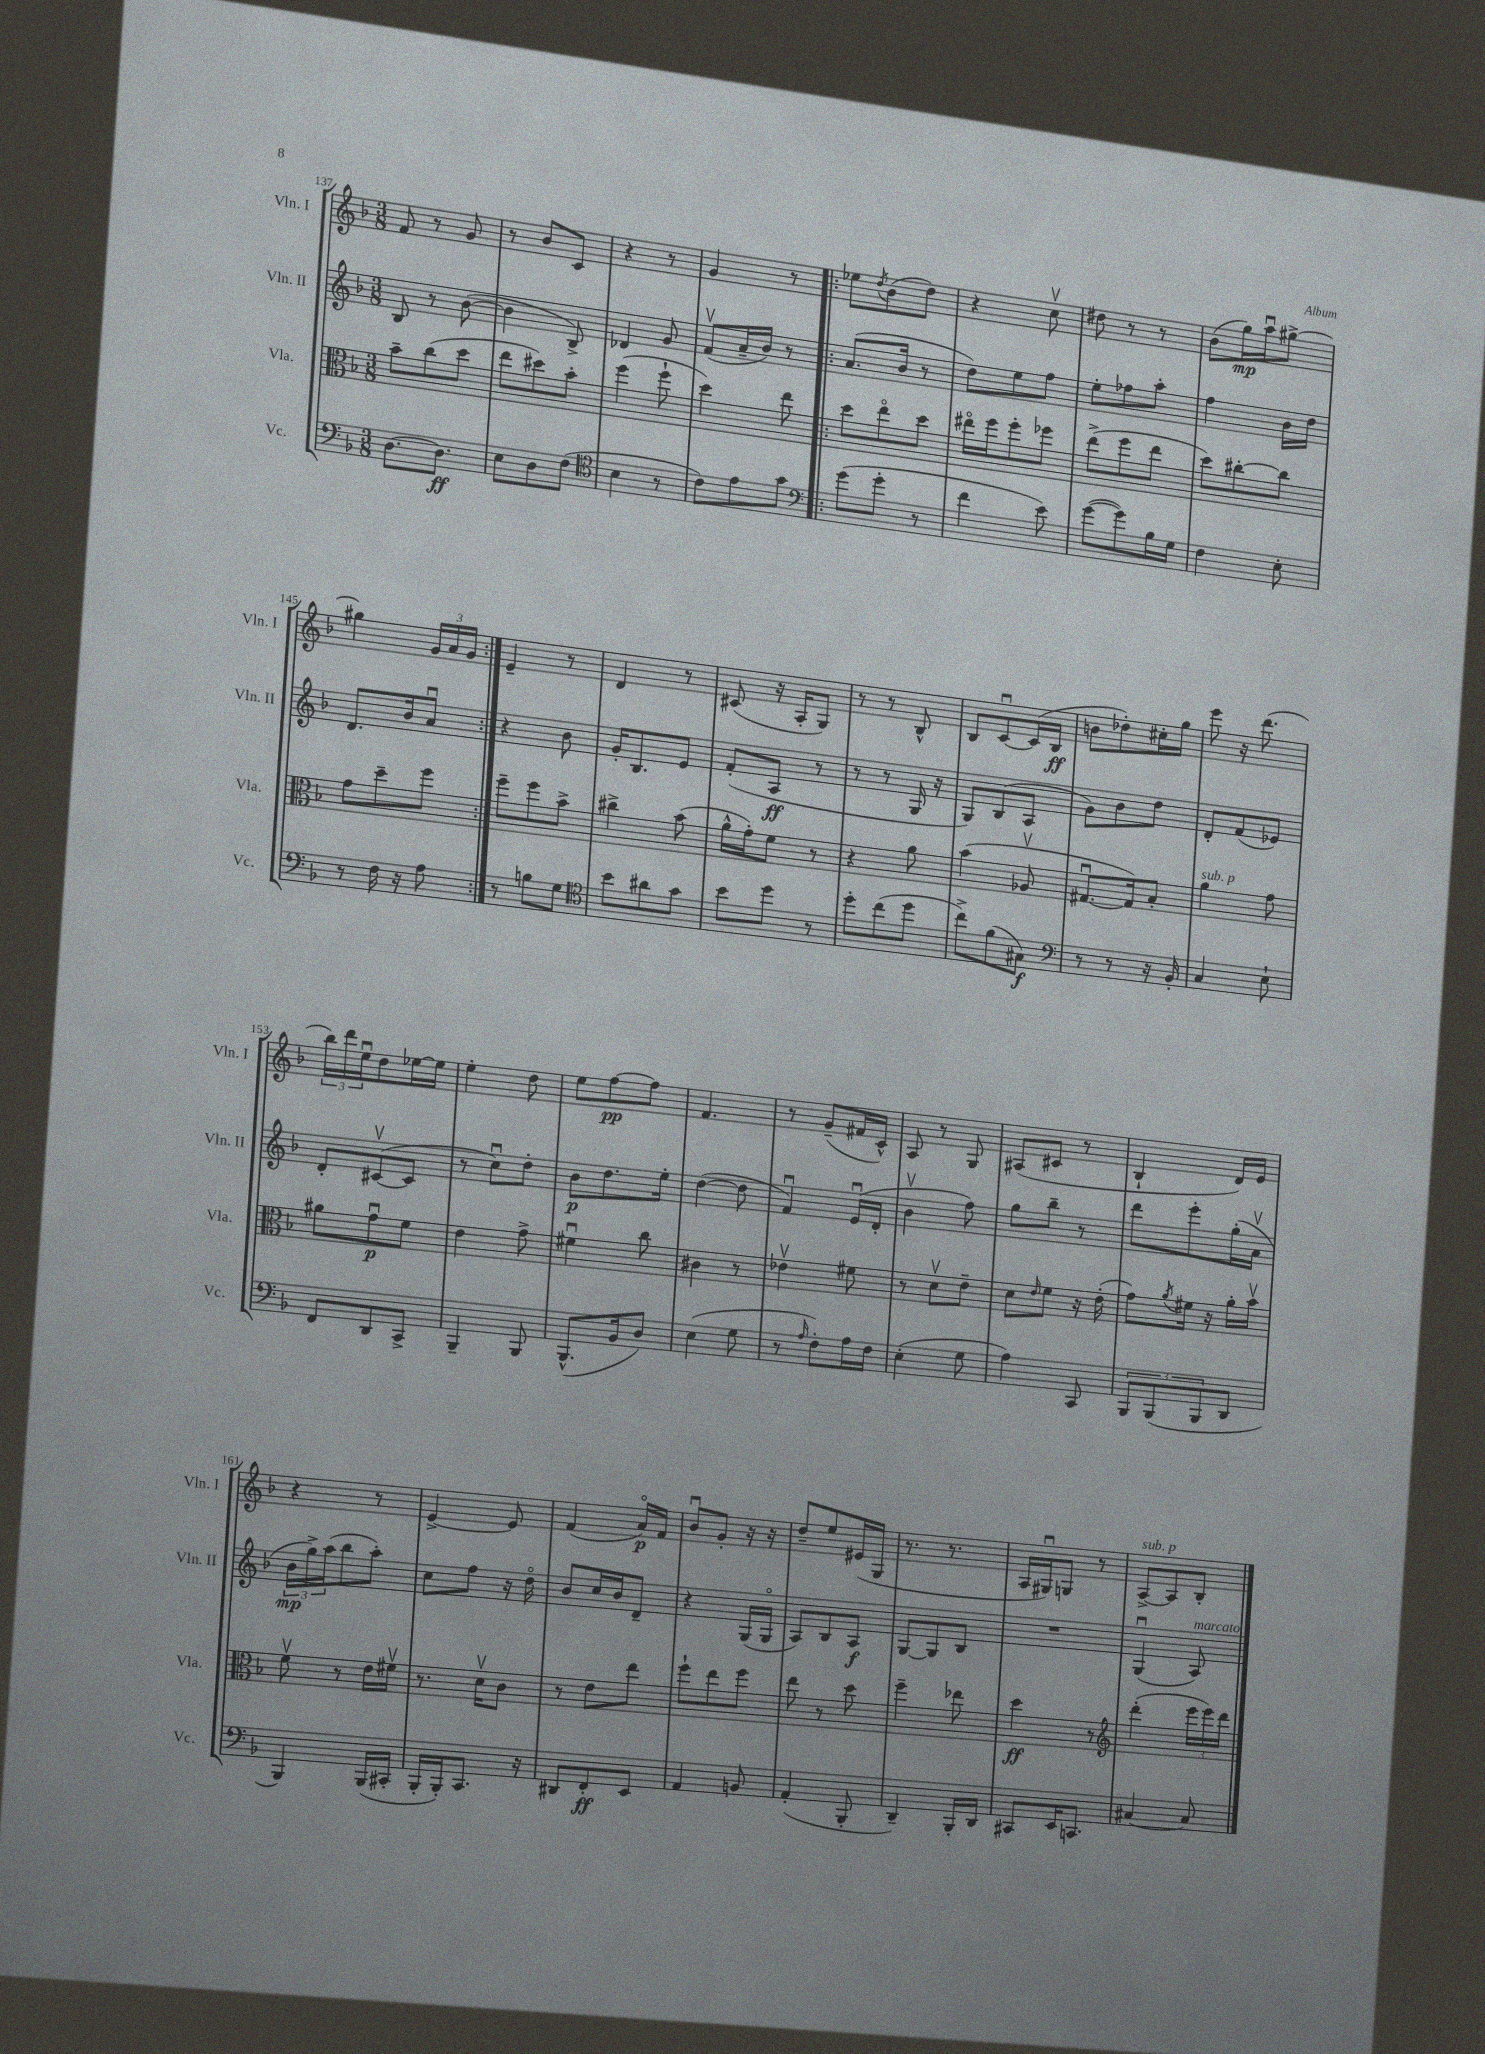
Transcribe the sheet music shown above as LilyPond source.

<<
\new StaffGroup <<
\new Staff = "s0" \with { instrumentName = "Vln. I" shortInstrumentName = "Vln. I" } {
    \clef treble \key f \major \numericTimeSignature \time 3/8
    f'8 r8 g'8 |
    r8 bes'8 c'8 |
    r4 r8 |
    g'4 r8 |
    \repeat volta 2 { ees''8 \acciaccatura { d''8 } bes'8( d''8) |
    r4 c''8\upbow |
    dis''8 r8 r8 |
    bes'8( g''16\mp) a''16\downbow gis''8~-> |
    gis''4 \tuplet 3/2 { g'16 a'16 g'16 } | }
    e'4-- r8 |
    d'4 r8 |
    cis'8( r16 a16-. g8) |
    r8 r8 bes8-^ |
    bes8 c'8~\downbow c'16( bes16\ff |
    b'8 des''8-.) cis''16-. g''16 |
    e'''8 r16 d'''8.( |
    \tuplet 3/2 { bes''16) d'''16 e''16\downbow } d''8 ees''16~ ees''16 |
    e''4-. d''8 |
    e''8 f''8~\pp f''8 |
    f'4. |
    r8 g'8--( fis'16 c'16-^) |
    a8 r8 g8 |
    ais8( cis'8 r8 |
    bes4-! d'16) e'16 |
    r4 r8 |
    e'4~-> e'8 |
    f'4( a'16\flageolet\p) f'16 |
    bes'8\downbow g'8-. r16 r16 |
    d''8-- e''8 eis'16( g16 |
    r8. r8. |
    a16 gis16\downbow) g8 r8 |
    a8~->^\markup { \italic "sub. p" } a8 bes8-. \bar "|." |
}
\new Staff = "s1" \with { instrumentName = "Vln. II" shortInstrumentName = "Vln. II" } {
    \clef treble \key f \major \numericTimeSignature \time 3/8
    bes8 r8 bes'8~( |
    bes'4 bes8->) |
    des'4 g'8 |
    f'8\upbow( a'16-- bes'16) r8 |
    \repeat volta 2 { a'8.( bes'16 r8 |
    d''8) e''8 f''8 |
    e''8-. fes''8 a''8-. |
    f''4 bes'16 d''16 |
    d'8. bes'16 a'8\downbow | }
    r4 bes'8 |
    g'16-. bes8. e'8 |
    f'8-.( a8\ff r8 |
    r8 r8 g16 r16 |
    g8) bes8( a8 |
    g'8) bes'8 d''8 |
    d'8-. f'8( ees'8) |
    d'8-. cis'8~\upbow( cis'8 |
    r8 c''8\downbow) d''8-. |
    bes'8\p d''8. e''16-. |
    d''4~( d''8 |
    f'4\downbow) e'16\downbow( d'16-. |
    bes'4\upbow f''8) |
    g''8 bes''8-- r8 |
    d'''8 e'''8-. g''16-.( a'16\upbow |
    \tuplet 3/2 { bes'16\mp g''16->) a''16( } bes''8 a''8-.) |
    c''8 f''8 r16 d''16\flageolet |
    bes'8 c''16 bes'16 d'8-- |
    r4 g16( g16\flageolet |
    a8) bes8 a8\f |
    g8~ g8 bes8 |
    R4. |
    g4\downbow( a8^\markup { \italic "marcato" }) \bar "|." |
}
\new Staff = "s2" \with { instrumentName = "Vla." shortInstrumentName = "Vla." } {
    \clef alto \key f \major \numericTimeSignature \time 3/8
    bes'8-- c''8( d''8 |
    e''8 dis''8) bes'8-. |
    f''4( f''8-! |
    d''4) e''8 |
    \repeat volta 2 { d''8 e''8\flageolet d''8 |
    eis''16\flageolet f''16 f''8-. fes''8 |
    e''8->( f''8 e''8 |
    d''8) cis''8~-. cis''8 |
    g'8 d''8-- f''8 | }
    f''8-- f''8 bes'8-> |
    cis''4-> bes'8( |
    a'16-^ g'16-.) f'8 r8 |
    r4 a'8 |
    bes'4( aes8\upbow |
    gis8.~\downbow gis16) bes8-. |
    a'4^\markup { \italic "sub. p" } g'8 |
    ais'8 g'8\downbow\p f'8 |
    e'4 g'8-> |
    fis'4\downbow c''8 |
    cis'4 r8 |
    ees'4\upbow fis'8 |
    r8 d'8\upbow e'8-- |
    d'8 \grace { e'16 } f'8 r16 e'16-.( |
    g'8) \acciaccatura { a'8 } fis'16 r16 a'16-. bes'16\upbow |
    f'8\upbow r8 e'16 fis'16\upbow |
    r8. d'16\upbow c'8 |
    r8 e'8 e''8 |
    f''8-! e''8 f''8 |
    e''8 r8 d''8 |
    f''4-- ees''8 |
    d''4\ff r8 |
    \clef treble d'''4-.( \tuplet 3/2 { e'''16 e'''16) d'''16 } \bar "|." |
}
\new Staff = "s3" \with { instrumentName = "Vc." shortInstrumentName = "Vc." } {
    \clef bass \key f \major \numericTimeSignature \time 3/8
    d8.~ d8.\ff |
    e8 d8 f8( |
    \clef tenor bes4 r8 |
    c'8) e'8 g'8 |
    \repeat volta 2 { \clef bass g'8( g'8-. r8 |
    f'4 e'8) |
    g'8~( g'8) bes16 g16 |
    f4 e8-. |
    r8 f16 r16 a8 | }
    r8 b8 g8 |
    \clef tenor bes'8 ais'8 g'8 |
    bes'8 d''8 r8 |
    d''8-. c''8( d''8 |
    c''8->) f'8( gis8\f) |
    \clef bass r8 r8 r16 bes,16-. |
    c4 e8-! |
    f,8 d,8 c,8-> |
    bes,,4-- bes,,8 |
    bes,,8.-^( bes,16 d8) |
    e4( g8 |
    r8 \grace { a16 } f8-.) a16 f16 |
    e4-.( g8 |
    a4) c,8 |
    \tuplet 3/2 { bes,,8 bes,,8( bes,,8 } d,8 |
    bes,,4) bes,,16( cis,16-. |
    bes,,16-. bes,,16-.) c,8. r16 |
    dis,8 f,8-.\ff e,8 |
    a,4 b,8 |
    a,4-.( bes,,8-. |
    d,4--) bes,,16-. d,16 |
    cis,8 e,16 c,8. |
    cis4~ cis8 \bar "|." |
}
>>
>>
\layout { \context { \Score currentBarNumber = #137 } }
